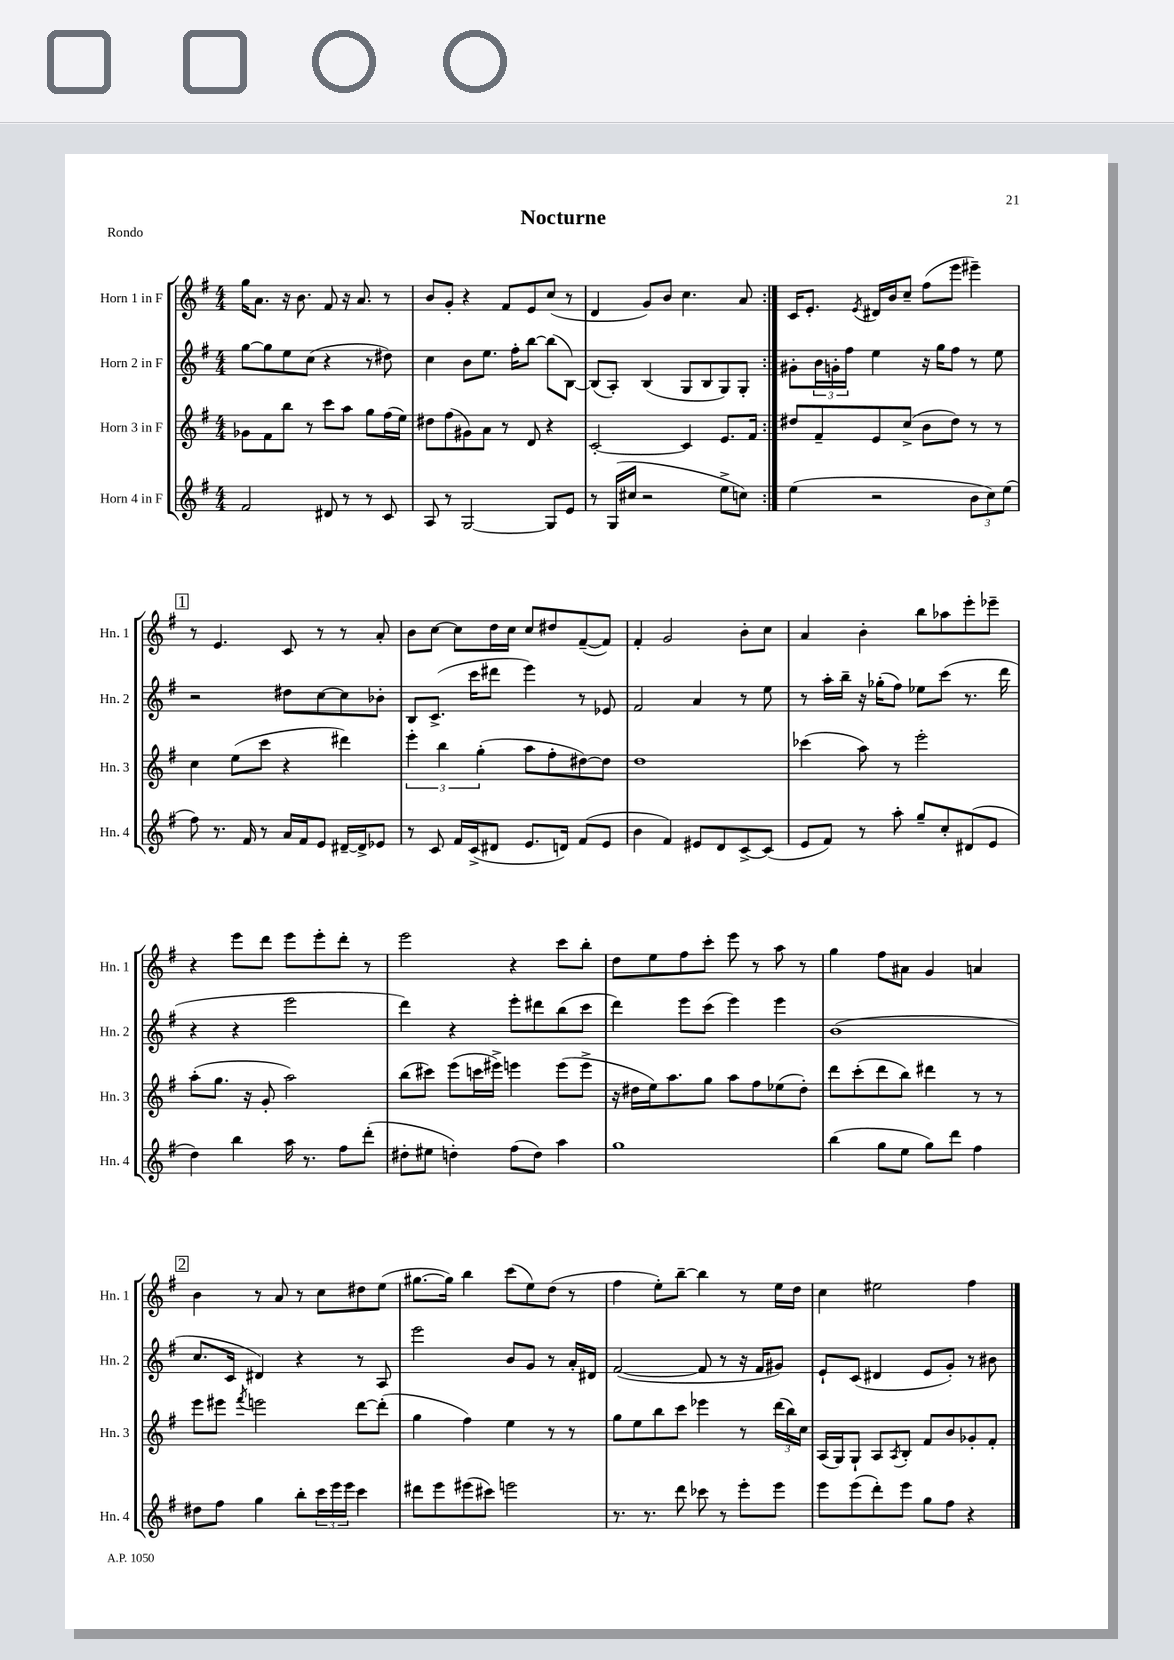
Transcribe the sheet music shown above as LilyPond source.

\header { title = "Nocturne" piece = "Rondo" }
<<
\new StaffGroup <<
\new Staff = "s0" \with { instrumentName = "Horn 1 in F" shortInstrumentName = "Hn. 1" } {
    \clef treble \key g \major \numericTimeSignature \time 4/4
    \repeat volta 2 { g''16 a'8. r16 b'8. fis'8 r16 a'8. r8 |
    b'8 g'8-. r4 fis'8 e'8 c''8( r8 |
    d'4 g'8) b'8 c''4. a'8 | }
    c'16 e'8.-. \acciaccatura { e'8 } dis'16 b'16 c''8-- fis''8( e'''8 eis'''4--) |
    \mark \markup { \box "1" } r8 e'4. c'8 r8 r8 a'8-. |
    b'8 c''8~ c''8 d''16 c''16 c''8 dis''8 fis'8~--( fis'8) |
    fis'4-. g'2 b'8-. c''8 |
    a'4 b'4-. b''8 aes''8 e'''8-. ees'''8-- |
    r4 e'''8 d'''8 e'''8 e'''8-. d'''8-. r8 |
    e'''2 r4 c'''8 b''8-. |
    d''8 e''8 fis''8 c'''8-. e'''8 r8 a''8 r8 |
    g''4 fis''8 ais'8 g'4 a'4 |
    \mark \markup { \box "2" } b'4 r8 a'8 r8 c''8 dis''8 e''8( |
    gis''8.~ gis''16) b''4 c'''8( e''8) d''8( r8 |
    fis''4 e''8-.) b''8~-- b''4 r8 e''16 d''16 |
    c''4 eis''2 fis''4 \bar "|." |
}
\new Staff = "s1" \with { instrumentName = "Horn 2 in F" shortInstrumentName = "Hn. 2" } {
    \clef treble \key g \major \numericTimeSignature \time 4/4
    \repeat volta 2 { g''8~ g''8 e''8 c''8( r4 r8 dis''8) |
    c''4 b'8 e''8. fis''16-. b''8~ b''8( b8~) |
    b8( a8-.) b4( g8 b8 g8) g8-. | }
    gis'8-. \tuplet 3/2 { b'16 g'16-. fis''16 } e''4 r16 g''16 fis''8 r8 e''8 |
    \mark \markup { \box "1" } r2 dis''8 c''8~ c''8 bes'8-. |
    b8 c'8.->( c'''16 dis'''8 e'''4) r8 ees'8 |
    fis'2 a'4 r8 e''8 |
    r8 a''16-. b''16-- r16 ges''16-.( fis''8) ees''8 c'''8( r8. d'''16 |
    r4 r4 e'''2 |
    d'''4) r4 e'''8-. dis'''8 b''8( c'''8 |
    d'''4) e'''8 c'''8( e'''4) e'''4 |
    b'1( |
    \mark \markup { \box "2" } c''8. c'16 dis'4) r4 r8 a8 |
    e'''2 b'8 g'8 r8 a'16-. dis'16 |
    fis'2~( fis'8 r8 r16 fis'16 gis'8) |
    e'8-! c'8( dis'4 e'8 g'8-.) r8 bis'8 \bar "|." |
}
\new Staff = "s2" \with { instrumentName = "Horn 3 in F" shortInstrumentName = "Hn. 3" } {
    \clef treble \key g \major \numericTimeSignature \time 4/4
    \repeat volta 2 { ges'8 fis'8 b''8 r8 c'''8 a''8 g''8 fis''16( e''16) |
    dis''8 fis''8( gis'8) a'8 r8 d'8 r4 |
    c'2~-. c'4 e'8. fis'16 | }
    dis''8 fis'8-- e'8 c''8->( b'8 dis''8) r8 r8 |
    \mark \markup { \box "1" } c''4 e''8( c'''8 r4 dis'''4) |
    \tuplet 3/2 { e'''4-. b''4 g''4-.( } a''8 fis''8-. dis''8~) dis''8 |
    d''1 |
    ces'''4( a''8) r8 e'''2-. |
    a''8-.( g''8. r16 g'8-. a''2) |
    b''8( cis'''8) e'''8( c'''16 eis'''16->) e'''4 e'''8( e'''8-> |
    r16 dis''16 e''16) a''8. g''8 a''8 fis''8 ees''8( dis''8-.) |
    d'''8 c'''8-.( d'''8 b''8) dis'''4 r8 r8 |
    \mark \markup { \box "2" } e'''8 eis'''8 \acciaccatura { fis'''8 } e'''2 d'''8~ d'''8-.( |
    g''4 fis''4) e''4 r8 r8 |
    g''8 e''8 b''8 c'''8 ees'''4 r8 \tuplet 3/2 { d'''16( b''16) c''16 } |
    a16( g16) g8-! a8 \acciaccatura { a8 } b8-. fis'8 b'8 ges'8-. fis'8-. \bar "|." |
}
\new Staff = "s3" \with { instrumentName = "Horn 4 in F" shortInstrumentName = "Hn. 4" } {
    \clef treble \key g \major \numericTimeSignature \time 4/4
    \repeat volta 2 { fis'2 dis'8 r8 r8 c'8 |
    a8 r8 g2~ g8 e'8 |
    r8 g16( cis''16 r2 e''8-> c''8) | }
    e''4( r2 \tuplet 3/2 { b'8 c''8) e''8( } |
    \mark \markup { \box "1" } fis''8) r8. fis'16 r8 a'16 fis'16 e'8 dis'16~-- dis'16-> ees'8 |
    r8 c'8 fis'16 c'16->( dis'8 e'8. d'16) fis'8( e'8 |
    b'4 fis'4) eis'8 d'8 c'8~-> c'8( |
    e'8 fis'8) r8 a''8-. g''8-- c''8-. dis'8( e'8 |
    d''4) b''4 a''16 r8. fis''8 d'''8-.( |
    dis''8-. eis''8 d''4-.) fis''8( d''8) a''4 |
    g''1 |
    b''4( g''8 e''8 g''8) d'''8 fis''4 |
    \mark \markup { \box "2" } dis''8 fis''8 g''4 b''8-. \tuplet 3/2 { c'''16 e'''16 e'''16 } c'''4 |
    dis'''8 e'''8 eis'''8( cis'''8) e'''2 |
    r8. r8. d'''8 ces'''8 r8 e'''8-. e'''8 |
    e'''8 e'''8( d'''8-.) e'''8 g''8 fis''8 r4 \bar "|." |
}
>>
>>
\layout { \context { \Score \remove "Bar_number_engraver" } }
